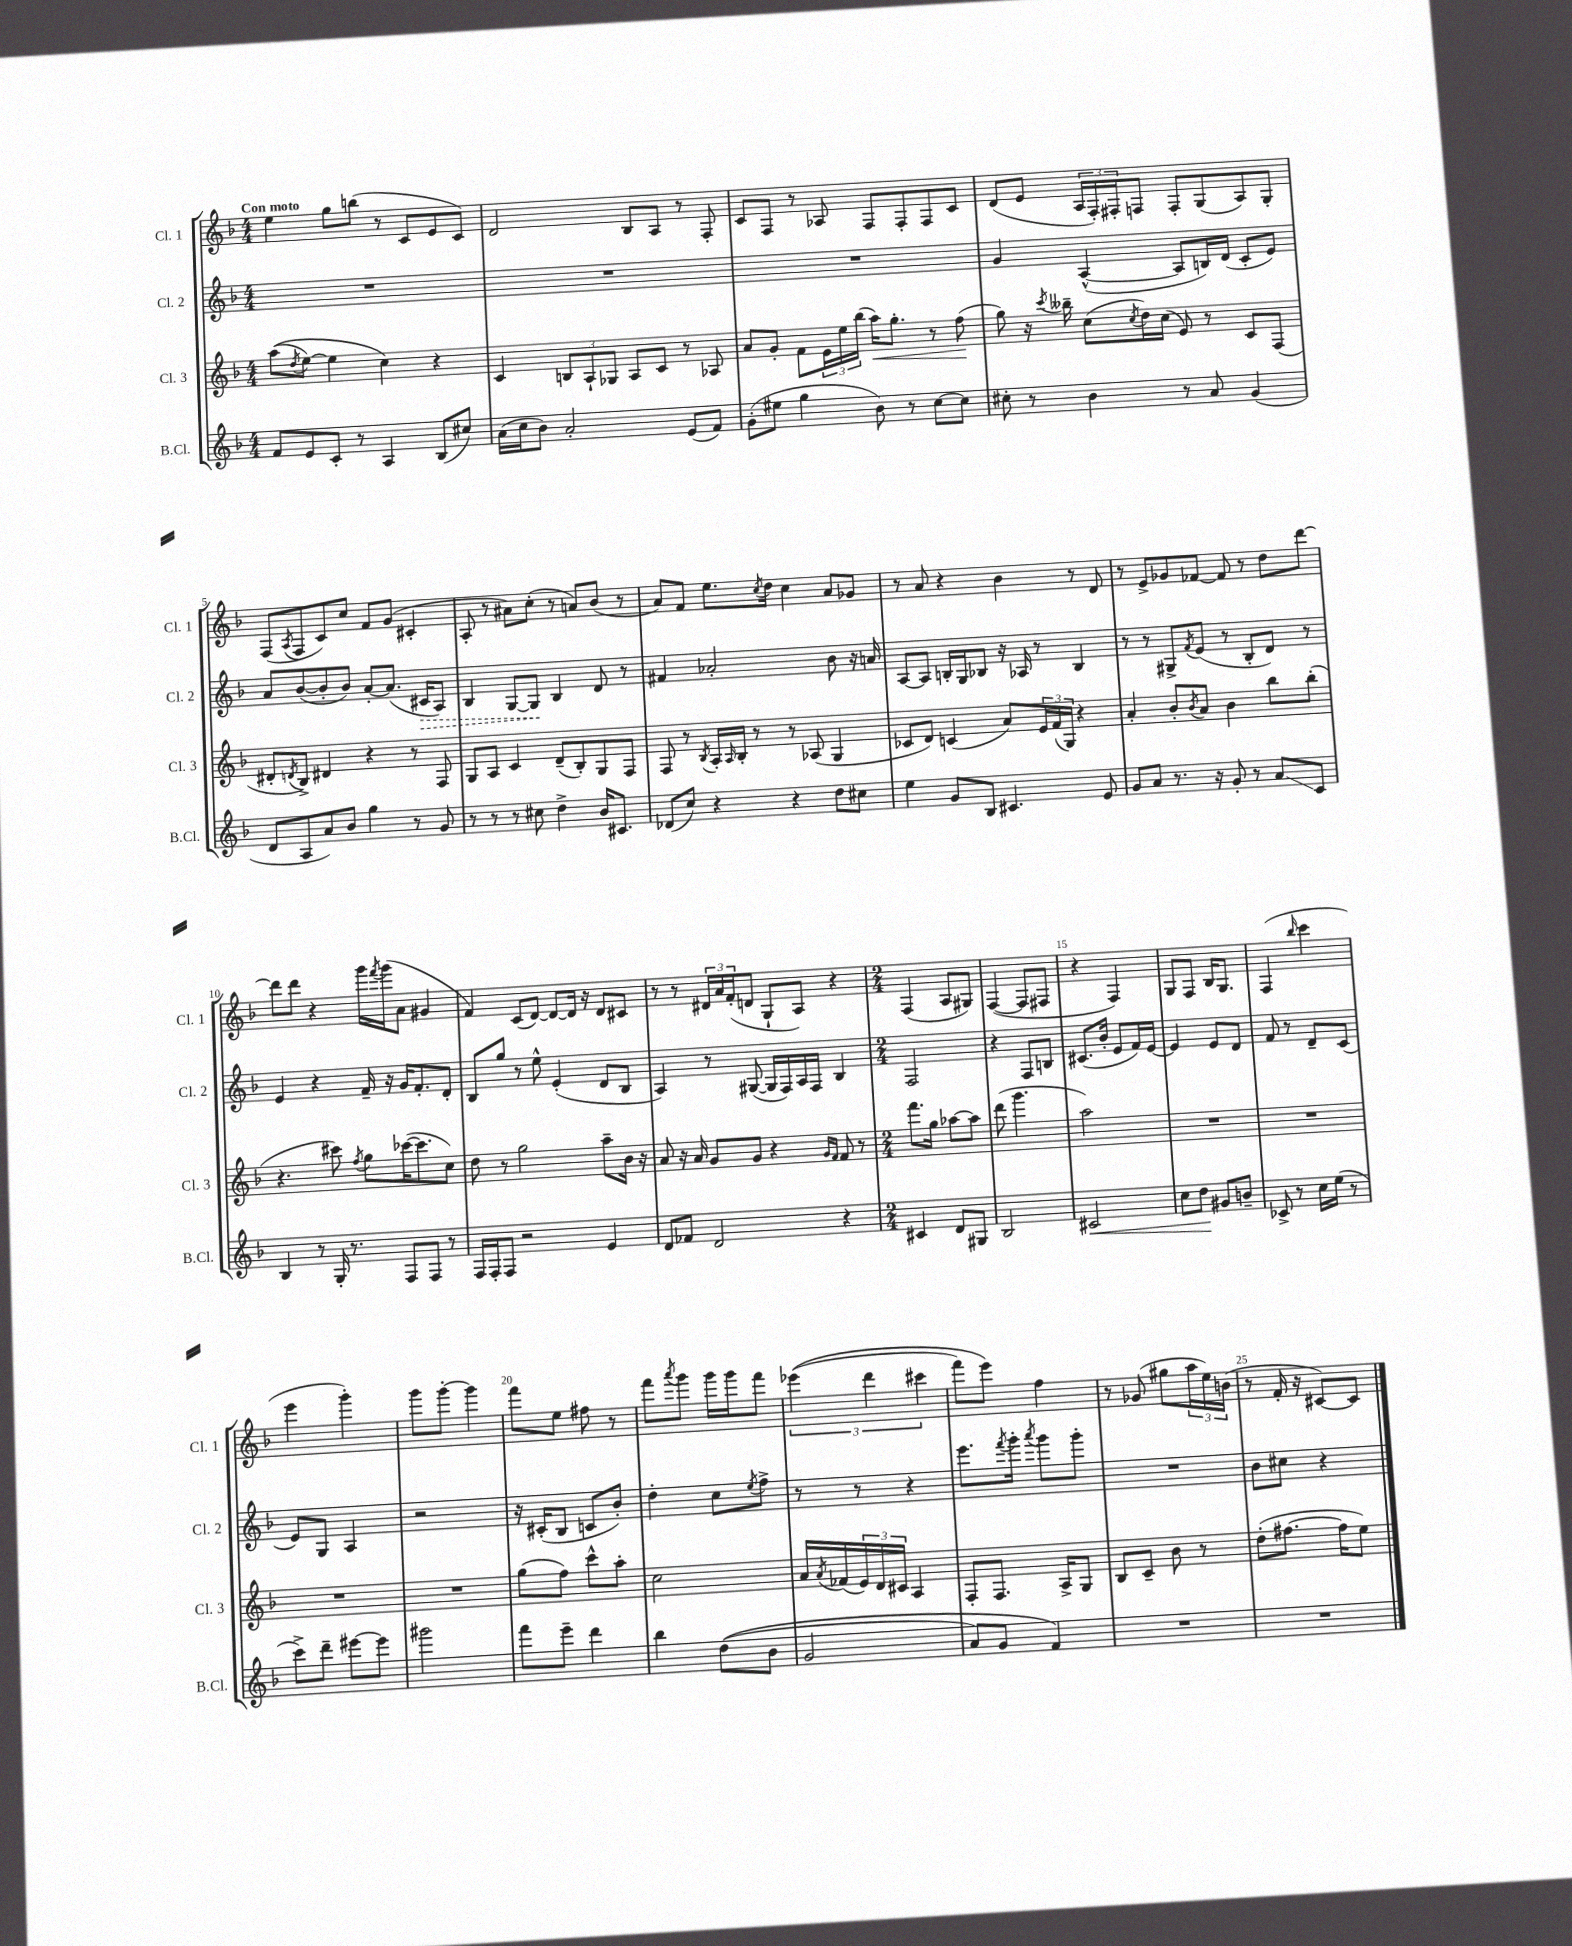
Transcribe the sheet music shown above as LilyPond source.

<<
\new StaffGroup <<
\new Staff = "s0" \with { instrumentName = "Cl. 1" shortInstrumentName = "Cl. 1" } {
    \clef treble \key f \major \numericTimeSignature \time 4/4 \tempo "Con moto"
    e''4 g''8 b''8( r8 c'8 e'8 c'8) |
    d'2 bes8 a8 r8 f8-. |
    c'8 f8 r8 aes8 f8 f8-. f8 c'8 |
    d'8( e'8 \tuplet 3/2 { a16 f16-.) fis16-. } f8 f8-. g8( a8) g8-. |
    f8( \acciaccatura { a8 } f8 c'8) c''8 f'8 g'8( cis'4-. |
    a8-. r8 ais'8) c''8-.( r8 a'8) bes'8( r8 |
    a'8) f'8 e''8. \acciaccatura { c''8 } d''16 c''4 a'8 ges'8 |
    r8 a'8 r4 bes'4 r8 d'8 |
    r8 e'8-> ges'8 fes'8~ fes'8 r8 d''8 d'''8~ |
    d'''8 d'''8 r4 g'''16 \acciaccatura { f'''8 } g'''16( a'8 gis'4 |
    f'4) c'8( d'8~) d'8~ d'16 r16 d'8 cis'8 |
    r8 r8 \tuplet 3/2 { dis'16 a'16 f'16-.( } d'8 g8-! a8) r4 |
    \numericTimeSignature \time 2/4 f4( a8 gis8) |
    f4~( f8 fis8 |
    r4 f4) |
    g8 f8 bes16 g8. |
    f4( \grace { bes''16 } c'''4 |
    e'''4 g'''4-.) |
    g'''8 g'''8~-. g'''4 |
    f'''8 e''8 fis''8 r8 |
    f'''8 \acciaccatura { a'''8 } g'''8 g'''16 g'''16 f'''8 |
    \tuplet 3/2 { ees'''4(\( d'''4 cis'''4 } |
    f'''8) e'''8\) f''4 |
    r8 ges'8( gis''8 \tuplet 3/2 { a''16 e''16) b'16( } |
    r8 f'16-. r16 cis'8~) cis'8 \bar "|." |
}
\new Staff = "s1" \with { instrumentName = "Cl. 2" shortInstrumentName = "Cl. 2" } {
    \clef treble \key f \major \numericTimeSignature \time 4/4
    R1 |
    R1 |
    R1 |
    g'4 a4~-^( a8 b16) d'16( c'8-. e'8) |
    a'8 bes'8~( bes'8-. bes'8) a'8~-. a'8.( \once \override Hairpin.style = #'dashed-line cis'16\> a8) |
    bes4 g8~ g8\! bes4 d'8 r8 |
    fis'4 aes'2-. bes'8 r16 a'16 |
    a8~ a8 b16-. g16 bes8 r16 aes16 r8 bes4 |
    r8 r8 gis8-> \acciaccatura { f'8 } e'8( r8 bes8-. d'8) r8 |
    e'4 r4 f'16-- r16 g'16 f'8.-. d'8-. |
    bes8 g''8 r8 e''8-^ e'4-.( d'8 bes8 |
    a4) r8 gis8~( gis16 f16) a16 f16 bes4 |
    \numericTimeSignature \time 2/4 f2 |
    r4 f8 b8 |
    cis'8.( bes'16-. e'8 f'16) e'16~ |
    e'4 e'8 d'8 |
    f'8 r8 d'8-- c'8( |
    e'8) g8 a4 |
    r2 |
    r16 cis'16-.( bes8 c'8 bes'8-.) |
    d''4-. c''8 \acciaccatura { e''8 } f''8-> |
    r8 r8 r4 |
    e'''8. \acciaccatura { f'''8 } g'''16-. \acciaccatura { a'''8 } g'''8 g'''8-. |
    R2 |
    bes'8 cis''8 r4 \bar "|." |
}
\new Staff = "s2" \with { instrumentName = "Cl. 3" shortInstrumentName = "Cl. 3" } {
    \clef treble \key f \major \numericTimeSignature \time 4/4
    a''8(\( \acciaccatura { d''8 } e''8~) e''4 c''4\) r4 |
    c'4 \tuplet 3/2 { b8 a8-! ges8 } a8 c'8 r8 aes8 |
    a'8 g'8-. f'8 \tuplet 3/2 { e'16 e''16 bes''16( } a''16\<) g''8.-. r8 f''8\!( |
    g''8) r16 \acciaccatura { c'''8 } beses''16-- c''8( \acciaccatura { c''8 } d''16) c''16( e'8) r8 c'8 f8( |
    dis'8-. \acciaccatura { d'8 } bes8->) dis'4 r4 r8 f8 |
    g8 a8 c'4 d'8--( bes8-.) g8 f8 |
    f8 r8 \acciaccatura { bes8 } a16-. \grace { a16 } bes16-. r8 r8 aes8( g4 |
    ces'8 d'8) c'4( a'8) \tuplet 3/2 { e'16 f'16( g16) } r4 |
    a'4-. bes'8-. \acciaccatura { bes'8 } a'8 bes'4 bes''8 bes''8-.( |
    r4. cis'''8) \acciaccatura { f''8 } g''8 ces'''16~( ces'''8. c''8) |
    d''8 r8 g''2 a''8-- bes'16 r16 |
    a'8 r16 a'16 g'8 g'8 r4 \grace { g'16 f'16 } f'8 r8 |
    \numericTimeSignature \time 2/4 f'''8. g''16 aes''8~ aes''8 |
    d'''8( g'''4. |
    a''2) |
    R2 |
    R2 |
    R2 |
    R2 |
    g''8( f''8) c'''8-^ a''8-. |
    c''2 |
    a'16 \acciaccatura { a'8 } fes'16( \tuplet 3/2 { e'16) d'16 cis'16 } a4 |
    f8-. f8. a16-> g8 |
    bes8 c'8-- bes'8 r8 |
    d''8-.( fis''8.~ fis''16 e''8) \bar "|." |
}
\new Staff = "s3" \with { instrumentName = "B.Cl." shortInstrumentName = "B.Cl." } {
    \clef treble \key f \major \numericTimeSignature \time 4/4
    f'8 e'8 c'8-. r8 a4 bes8( cis''8) |
    a'16( c''16 bes'8) a'2-. e'8( f'8) |
    g'8-.( eis''8 g''4 bes'8) r8 c''8~ c''8 |
    cis''8-. r8 bes'4 r8 a'8 g'4( |
    d'8 a8 a'8) bes'8 g''4 r8 g'8 |
    r8 r8 r8 cis''8 d''4-> bes'16 cis'8. |
    des'8( c''8) r4 r4 d''8 cis''8 |
    e''4 g'8 bes8 cis'4. e'8 |
    g'8 a'8 r8. r16 g'8-. r8 a'8\glissando c'8 |
    bes4 r8 g16-. r8. f8 f8 r8 |
    f16 f16-. f8 r2 e'4 |
    d'8 fes'8 d'2 r4 |
    \numericTimeSignature \time 2/4 cis'4 d'8 gis8 |
    bes2 |
    cis'2\< |
    c''8 d''8\! gis'8 b'8-- |
    ces'8-> r8 c''16 e''16( r8 |
    c'''8->) d'''8-- eis'''8~ eis'''8 |
    gis'''2 |
    f'''8 e'''8-- d'''4 |
    bes''4 d''8(\( bes'8 |
    g'2 |
    a'8) g'8 f'4\) |
    R2 |
    R2 \bar "|." |
}
>>
>>
\layout { \context { \Score \override BarNumber.break-visibility = ##(#f #t #t) barNumberVisibility = #(every-nth-bar-number-visible 5) } }
